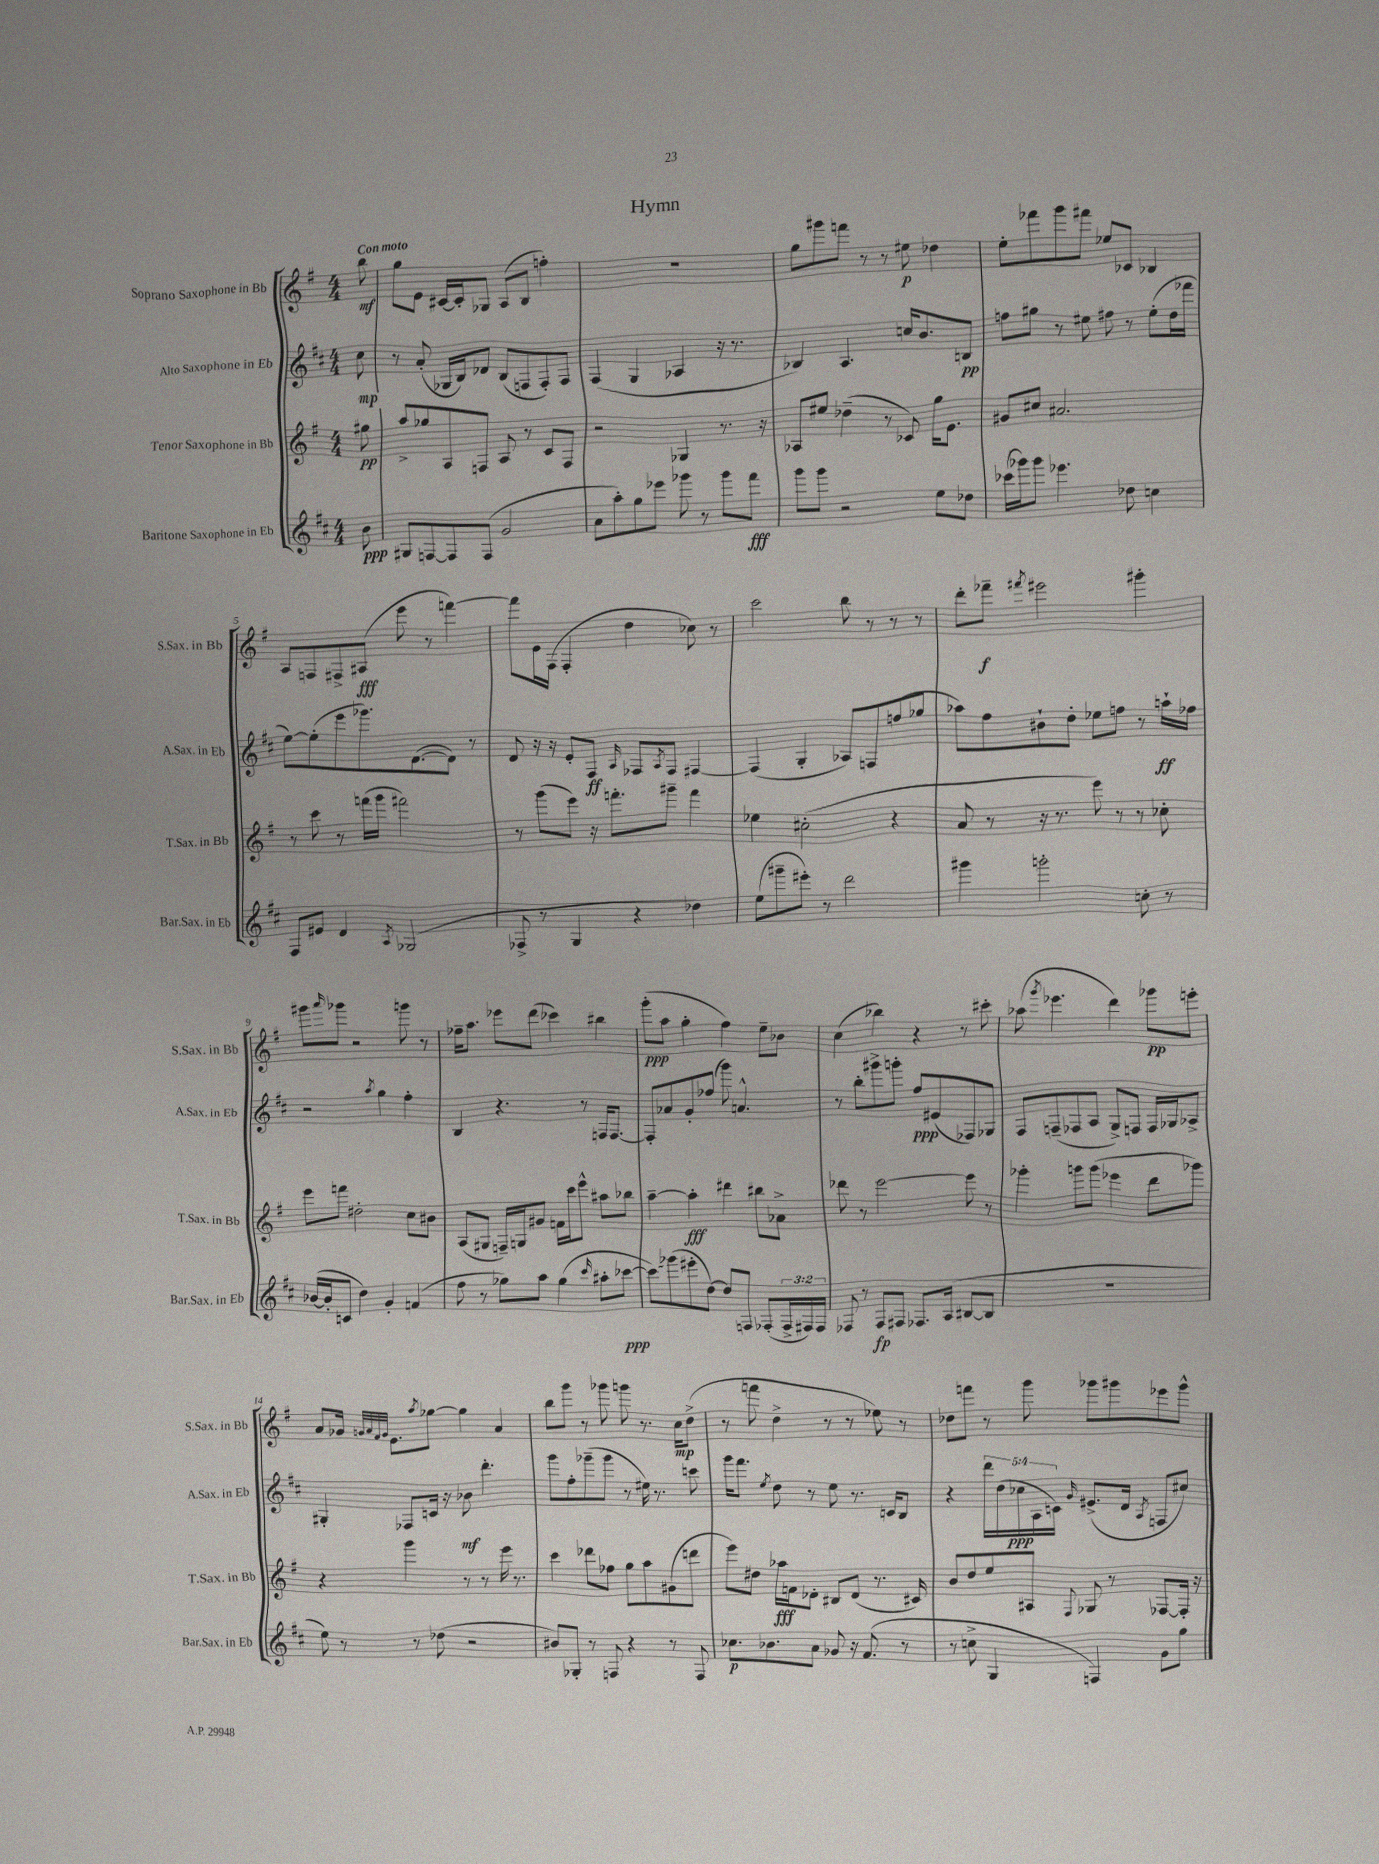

**kern	**kern	**kern	**kern
*staff4	*staff3	*staff2	*staff1
*clefG2	*clefG2	*clefG2	*clefG2
*k[f#c#]	*k[f#]	*k[f#c#]	*k[f#]
*M4/4	*M4/4	*M4/4	*M4/4
8b	8gg#	8cc#	8bb
=	=	=	=
8G#	8aa^	8r	8gg
[8F	8gg-	(8a'	8e
8F]	8A	16G-	[16c#
.	.	16B)	16c#']
(8F	8F	8d-	8G-
2g	8A	(8B	(8A
.	8r	8F	8B
.	8c	8F')	4ff')
.	8F	8F	.
=	=	=	=
8a	2r	(4F#	1r
8aa')	.	.	.
8gg	.	4G	.
8eee-	.	.	.
8ggg-	4G-	4A-	.
8r	.	.	.
8ggg-	8.r	16r	.
.	.	8.r	.
8fff#	.	.	.
.	16r	.	.
=	=	=	=
8ggg	8A-	4B-)	8gg
8ggg	8ee#	.	8ggg#
2r	(4dd-~	4.A	8fff
.	.	.	8r
.	8r	.	8r
.	8c-)	16cc	8ee#
.	.	8.b	.
8ee	16gg	.	4dd-
.	8.e	.	.
8dd-	.	8B	.
=	=	=	=
(16ccc-	8g#	8ff	8ee'
16ggg-)	.	.	.
8ggg-	8cc#	8gg#	8fff-
4.eee-	2.a#	8r	8ggg
.	.	8ee#	8fff#
.	.	8ff#	8ee-
8dd-	.	8r	8c-
4cc	.	(8ee#'	4B-
.	.	16dd	.
.	.	16fff-	.
=	=	=	=
8F#	8r	[8ee)	8A
8e#	8ccc	(8ee']	8F
4d	8r	8eee	8F#^
.	(16fff	8.ggg-)	(8A#
.	16ggg	.	.
8qA	.	.	.
(2G-	2fff#)	.	8eee
.	.	([8.d	.
.	.	.	8r
.	.	8d])	[4fff)
.	.	8r	.
=	=	=	=
8F-^	8r	8d	8fff]
8r	(8ggg	16r	16e
.	.	16r	(16F#
4G	8eee)	8e'	4F#'
.	16r	8F#	.
.	8.fff'	.	.
.	.	16qqA	.
4r	.	8F-	4dd
.	.	8qA	.
.	8ggg#~	8F-	.
4dd-)	4fff	[4F#	8cc-)
.	.	.	8r
=	=	=	=
(8ee	4ee-	(4F#]	2ccc
8ggg#~	.	.	.
8eee#')	(2cc#'	4G'	.
8r	.	.	.
2ddd	.	8A-)	8bb
.	.	8F	8r
.	4r	(8ff	8r
.	.	8gg-	8r
=	=	=	=
4ggg#	8a	8aa-)	8ddd'
.	8r	8ff#	8fff-~
.	.	.	8qfff#
2ggg'	16r	8b#`	2eee#
.	8.r	.	.
.	.	8dd'	.
.	8eee)	8ee-	.
.	8r	8ff	.
8cc'	8r	8r	4ggg#'
8r	8cc-'	16aa`	.
.	.	16ff-	.
=	=	=	=
([16b-	8eee	2r	8ggg#
16b-']	.	.	.
.	.	.	16qqaaa
8c	8fff	.	8ggg-
4dd)	2dd#'	.	2r
.	.	8qaa	.
4g'	.	4gg	.
(4f	8cc	4ff#'	8ggg
.	8b#	.	8r
=	=	=	=
8ff#	(8A	4B	16ff-~
.	.	.	8.aa
8r	8G#	.	.
8gg-)	16F~)	4.r	8eee-
.	16G	.	.
8aa	8g#	.	(8ddd
(4gg-	16f	.	4ccc-)
.	16ccc	.	.
.	8eee^^	8r	.
16qqccc#	.	.	.
8aa#'	8aa#	16F	4bb#
.	.	[8.F	.
[8ccc-	8bb-	.	.
=	=	=	=
8ccc-])	[4aa~	8F']	(8ggg'
(8ggg-	.	8a-	8aa
8eee#'	4aa']	8g'	4gg'
[8dd)	.	(8ff-	.
8dd]	4ddd#	8ggg)	4ff#)
8F	.	4.a^^	.
(8F-'	8bb#	.	8ee~
24F-^	8a-^	.	8b-
24F#)	.	.	.
24F#	.	.	.
=	=	=	=
8F-	8ddd-	8r	(4cc
8r	8r	8bb'	.
8F-	[2eee	8ggg#^	4bb-)
8F#	.	8ggg'	.
8.F-	.	8ff#	4r
.	.	(8e#	.
(16A	.	.	.
[8B#	8eee]	8F-)	8r
8B#]	8r	8G-	8ccc#'
=	=	=	=
1r	4ggg-'	8F#	(8aa-
.	.	.	8qggg
.	.	(8F~	4.eee-
.	8ggg	8F-	.
.	(8ggg	8A	.
.	4eee-	8G^)	4ddd)
.	.	8F	.
.	8ddd	16F	8ggg-
.	.	16G-	.
.	8ggg-)	8A-^	8eee'
=	=	=	=
8ee)	4r	4G#'	8a
8r	.	.	16g-
.	.	.	32qqg
.	.	.	32qqa
.	.	.	32qqf#
.	.	.	32qqg
.	.	.	8.e
8r	4ggg	8F-	.
.	.	.	8qaa
(8dd-	.	16c	[8gg-
.	.	16r	.
2r	8r	8b-	4gg-]
.	8r	4.ddd'	.
.	16eee	.	4a
.	8.r	.	.
=	=	=	=
8b#)	4ccc	8ggg	8bb
8G-'	.	8ff#'	8ggg
8r	8ddd-	(8ggg-~	8r
8F	8ff-	8ggg-	8ggg-
4r	8gg	8r	8ggg
.	8aa	16ee#)	8.r
.	.	8.r	.
8r	(8g#	.	.
.	.	.	16cc
8F	8ddd	8ccc	(8dd^
=	=	=	=
8.cc-	8eee)	16ggg	8r
.	.	8.fff#	.
.	8dd#	.	8fff
8.b-	.	.	.
.	.	8qee	.
.	16aa-	8dd	4dd^
.	16f	.	.
8a	8d-'	8r	.
8g-	8B#	8ee	8r
16r	(8d-	8.r	8r
(8.f#	.	.	.
.	8.r	.	8ee-)
.	.	16c	.
8r	.	8B	8r
.	16c#)	.	.
=	=	=	=
8r	8b	4r	8dd-
8cc^	8dd	.	8fff
4G	8ee	20ddd	8r
.	.	(20dd	.
.	.	20cc-	.
.	8A#	.	8ggg
.	.	20A	.
.	.	20c)	.
.	8qqF#	16qqg	.
4F)	8G-	(8.e#^	8ggg-
.	8r	.	8ggg#
.	.	16d	.
.	.	8qA	.
8g	[8F-	8F	8eee-
8gg	16F-']	8cc#)	8ggg#^^
.	16r	.	.
==	==	==	==
*-	*-	*-	*-
